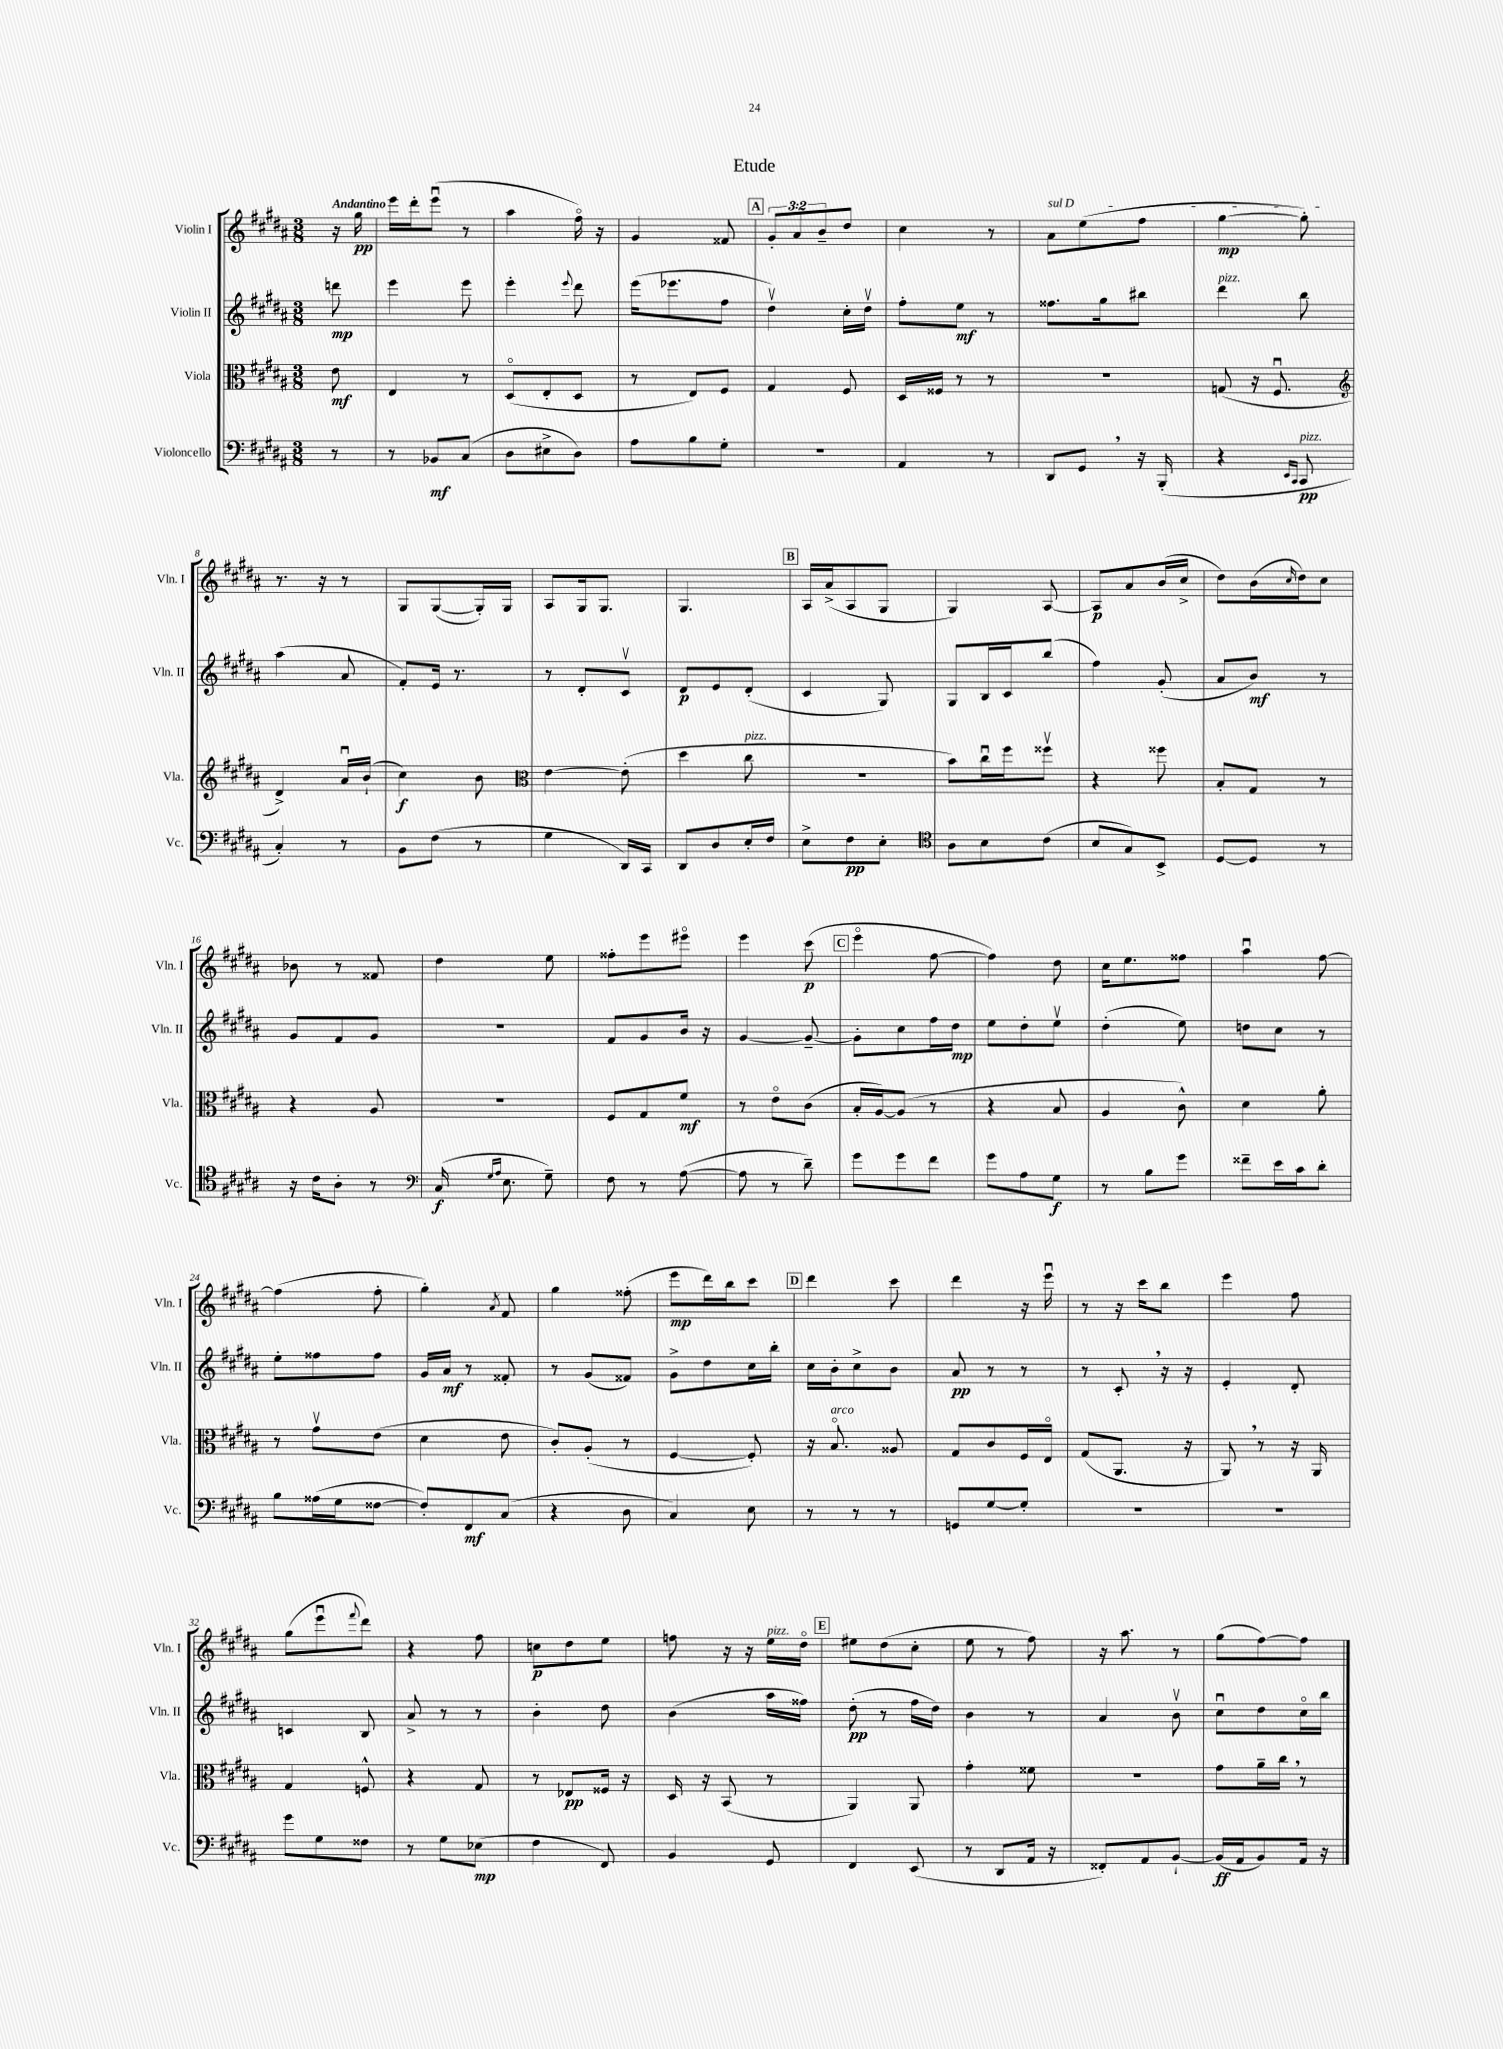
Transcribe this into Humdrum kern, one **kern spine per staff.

**kern	**kern	**kern	**kern
*staff4	*staff3	*staff2	*staff1
*clefF4	*clefC3	*clefG2	*clefG2
*k[f#c#g#d#a#]	*k[f#c#g#d#a#]	*k[f#c#g#d#a#]	*k[f#c#g#d#a#]
*M3/8	*M3/8	*M3/8	*M3/8
8r	8e\	8ddd\	16r
.	.	.	16gg#\
=	=	=	=
8r	4E/	4eee\	16eee\LL
.	.	.	16ddd#'\J
8BB-/L	.	.	(8eeeu\J
(8C#/J	8r	8eee\	8r
=	=	=	=
8D#\L	(8D#o/L	4eee'\	4aa#\
8E#^\	8E'/	.	.
.	.	8qqeee/	.
8D#\J)	8D#/J	8ddd#\	16ff#o\)
.	.	.	16r
=	=	=	=
8A#\L	8r	(16eee\LK	4g#/
.	.	8.eee-\	.
8B\	8E/L)	.	.
8G#'\J	8F#/J	8ff#\J	8f##/
=	=	=	=
4.r	4G#/	4dd#v\)	12g#'/L
.	.	.	12a#/
.	.	.	12b~/
.	8F#/	16cc#'\LL	8dd#/J
.	.	16dd#v\JJ	.
=	=	=	=
4AA#/	16D#/LL	8ff#'\L	4cc#\
.	16F##/JJ	.	.
.	8r	8ee\J	.
8r	8r	8r	8r
=	=	=	=
8DD#/L	4.r	8.ff##\L	8a#\L
8GG#/J	.	.	(8ee\
.	.	16gg#\k	.
16r	.	8bb#\J	8ff#\J
(16BBB'/	.	.	.
=	=	=	=
4r	(8G/	4ddd#\	[4gg#\
.	16r	.	.
.	8.F#u/	.	.
16qqEE/LL	.	.	.
16qqCC#/JJ	.	.	.
8CC#/	.	8bb\	8gg#'\])
=	=	=	=
*	*clefG2	*	*
4C#'/)	4d#^/)	(4aa#\	8.r
.	.	.	16r
8r	16a#u/LL	8a#/	8r
.	(16b`/JJ	.	.
=	=	=	=
8BB\L	4cc#\)	8f#'/L)	8G#/L
(8F#\J	.	16e/Jk	([8G#/
.	.	8.r	.
8r	8b\	.	16G#'/]L)
.	.	.	16G#/JJ
=	=	=	=
*	*clefC3	*	*
4G#\	[4e\	8r	8A#/L
.	.	8d#'/L	16G#/k
.	.	.	8.G#/J
16DD#/LL)	(8e'\]	8c#v/J	.
16CC#/JJ	.	.	.
=	=	=	=
8DD#/L	4dd#\	8d#/L	4.G#/
8D#/	.	8e/	.
16E'/L	8cc#\	(8d#'/J	.
16F#/JJ	.	.	.
=	=	=	=
8E^\L	4.r	4c#/	16A#/LL
.	.	.	(16a#^/J
8F#\	.	.	8A#/
8E'\J	.	8G#/)	8G#/J
=	=	=	=
*clefC4	*	*	*
8A#\L	8b\L)	8G#/L	4G#/)
8B\	16cc#u\L	16B/L	.
.	16ff#\J	16c#/J	.
(8c#\J	8ff##v\J	(8bb/J	[8A#/
=	=	=	=
8B/L	4r	4ff#\)	8A#/]L
8G#/)	.	.	8a#/
8BB^/J	8ff##\	(8g#'/	(16b/L
.	.	.	16cc#^/JJ
=	=	=	=
[8D#/L	8B'/L	8a#/L	8dd#\L)
8D#/]J	8G#/J	8b/J)	(16b\L
.	.	.	16qqcc#/
.	.	.	16dd#\J)
8r	8r	8r	8cc#\J
=	=	=	=
16r	4r	8g#/L	8b-\
16c#\LK	.	.	.
8A#'\J	.	8f#/	8r
8r	8A#/	8g#/J	8f##/
=	=	=	=
*clefF4	*	*	*
(16C#/	4.r	4.r	4dd#\
16qqG#/LL	.	.	.
16qqA#/JJ	.	.	.
8.E\	.	.	.
8G#~\)	.	.	8ee\
=	=	=	=
8F#\	8F#/L	8f#/L	8ff##'\L
8r	8G#/	8g#/	8eee\
([8A#\	8f#/J	16b/Jk	8eee#o\J
.	.	16r	.
=	=	=	=
8A#\]	8r	[4g#/	4eee\
8r	8eo\L	.	.
8d#~\)	(8c#\J	8g#~/_	(8ccc#\
=	=	=	=
8g#\L	16B'/LL	8g#'\]L	4eeeo\
.	[16A#/J)	.	.
8g#\	(8A#/]J	8cc#\	.
8f#\J	8r	16ff#\L	[8ff#\
.	.	16dd#\JJ	.
=	=	=	=
8g#\L	4r	8ee\L	4ff#\])
8A#\	.	8dd#'\	.
8G#\J	8B/	8eev\J	8dd#\
=	=	=	=
8r	4A#/	(4dd#'\	16cc#\LK
.	.	.	8.ee\
8B\L	.	.	.
8g#\J	8c#^^\)	8ee\)	8ff##\J
=	=	=	=
8f##~\L	4d#\	8dd\L	4aa#u\
16e\L	.	8cc#\J	.
16c#\J	.	.	.
8d#'\J	8a#'\	8r	[8ff#\
=	=	=	=
8B\L	8r	8ee'\L	(4ff#\]
(16A##\L	8g#v\L	8ff##\	.
16G#\J	.	.	.
[8F##\J	(8e\J	8ff##\J	8ff#'\
=	=	=	=
8F##'/]L)	4d#\	16g#/LL	4gg#'\)
.	.	16a#/JJ	.
8FF#/	.	8r	.
.	.	.	8qa#/
(8C#/J	8e\	8f##'/	8f#/
=	=	=	=
4r	8c#'/L)	8r	4gg#\
.	(8A#'/J	(8g#/L	.
8D#\	8r	8f##/J)	(8ff##'\
=	=	=	=
4C#/)	[4F#/	8g#^\L	8eee\L
.	.	8dd#\	16ddd#\L)
.	.	.	16bb\J
8E\	8F#'/])	16cc#\L	8ccc#\J
.	.	16bb'\JJ	.
=	=	=	=
8r	16r	16cc#\LL	4ddd#\
.	8.Bo/	16b'\J	.
8r	.	8cc#^\	.
8r	8A##/	8b\J	8ccc#\
=	=	=	=
8GG/L	8G#/L	8a#/	4ddd#\
[8G#/	8c#/	8r	.
8G#'/]J	16F#/L	8r	16r
.	16Eo/JJ	.	16eeeu\
=	=	=	=
4.r	(8G#/L	8r	8r
.	8.AA#/J	8c#'/	16r
.	.	.	16ccc#\LK
.	.	16r	8bb\J
.	16r	16r	.
=	=	=	=
4.r	8AA#/)	4e'/	4eee\
.	8r	.	.
.	16r	8d#'/	8ff#\
.	16AA#/	.	.
=	=	=	=
8g#\L	4G#/	4c/	(8gg#\L
8G#\	.	.	8eeeu\
.	.	.	8qqfff#/
8F##\J	8F^^/	8B/	8ddd#\J)
=	=	=	=
8r	4r	8a#^/	4r
8G#\L	.	8r	.
(8E-\J	8G#/	8r	8ff#\
=	=	=	=
4F#\	8r	4b'\	8cc\L
.	8E-/L	.	8dd#\
8FF#/)	16F##/Jk	8dd#\	8ee\J
.	16r	.	.
=	=	=	=
4BB/	16D#/	(4b\	8ff\
.	16r	.	.
.	(8BB/	.	16r
.	.	.	16r
8GG#/	8r	16aa#\LL	16ee\LL
.	.	16ff##\JJ)	16dd#o\JJ
=	=	=	=
4FF#/	4AA#/)	(8dd#'\	8ee#\L
.	.	8r	(8dd#\
(8EE/	8AA#/	16ff#\LL	8cc#'\J
.	.	16dd#\JJ)	.
=	=	=	=
8r	4g#'\	4b\	8ee\
8DD#/L	.	.	8r
16AA#/Jk	8f##\	8r	8ff#\)
16r	.	.	.
=	=	=	=
8FF##'/L)	4.r	4a#/	16r
.	.	.	8.aa#\
8AA#/	.	.	.
[8BB`/J	.	8bv\	8r
=	=	=	=
(16BB/]LL	8g#\L	8cc#u\L	(8gg#\L
16AA#/J	.	.	.
8BB/)	16a#~\L	8dd#\	[8ff#\)
.	16cc#\JJ	.	.
16AA#/Jk	8r	16cc#o\L	8ff#\]J
16r	.	16bb\JJ	.
==	==	==	==
*-	*-	*-	*-
